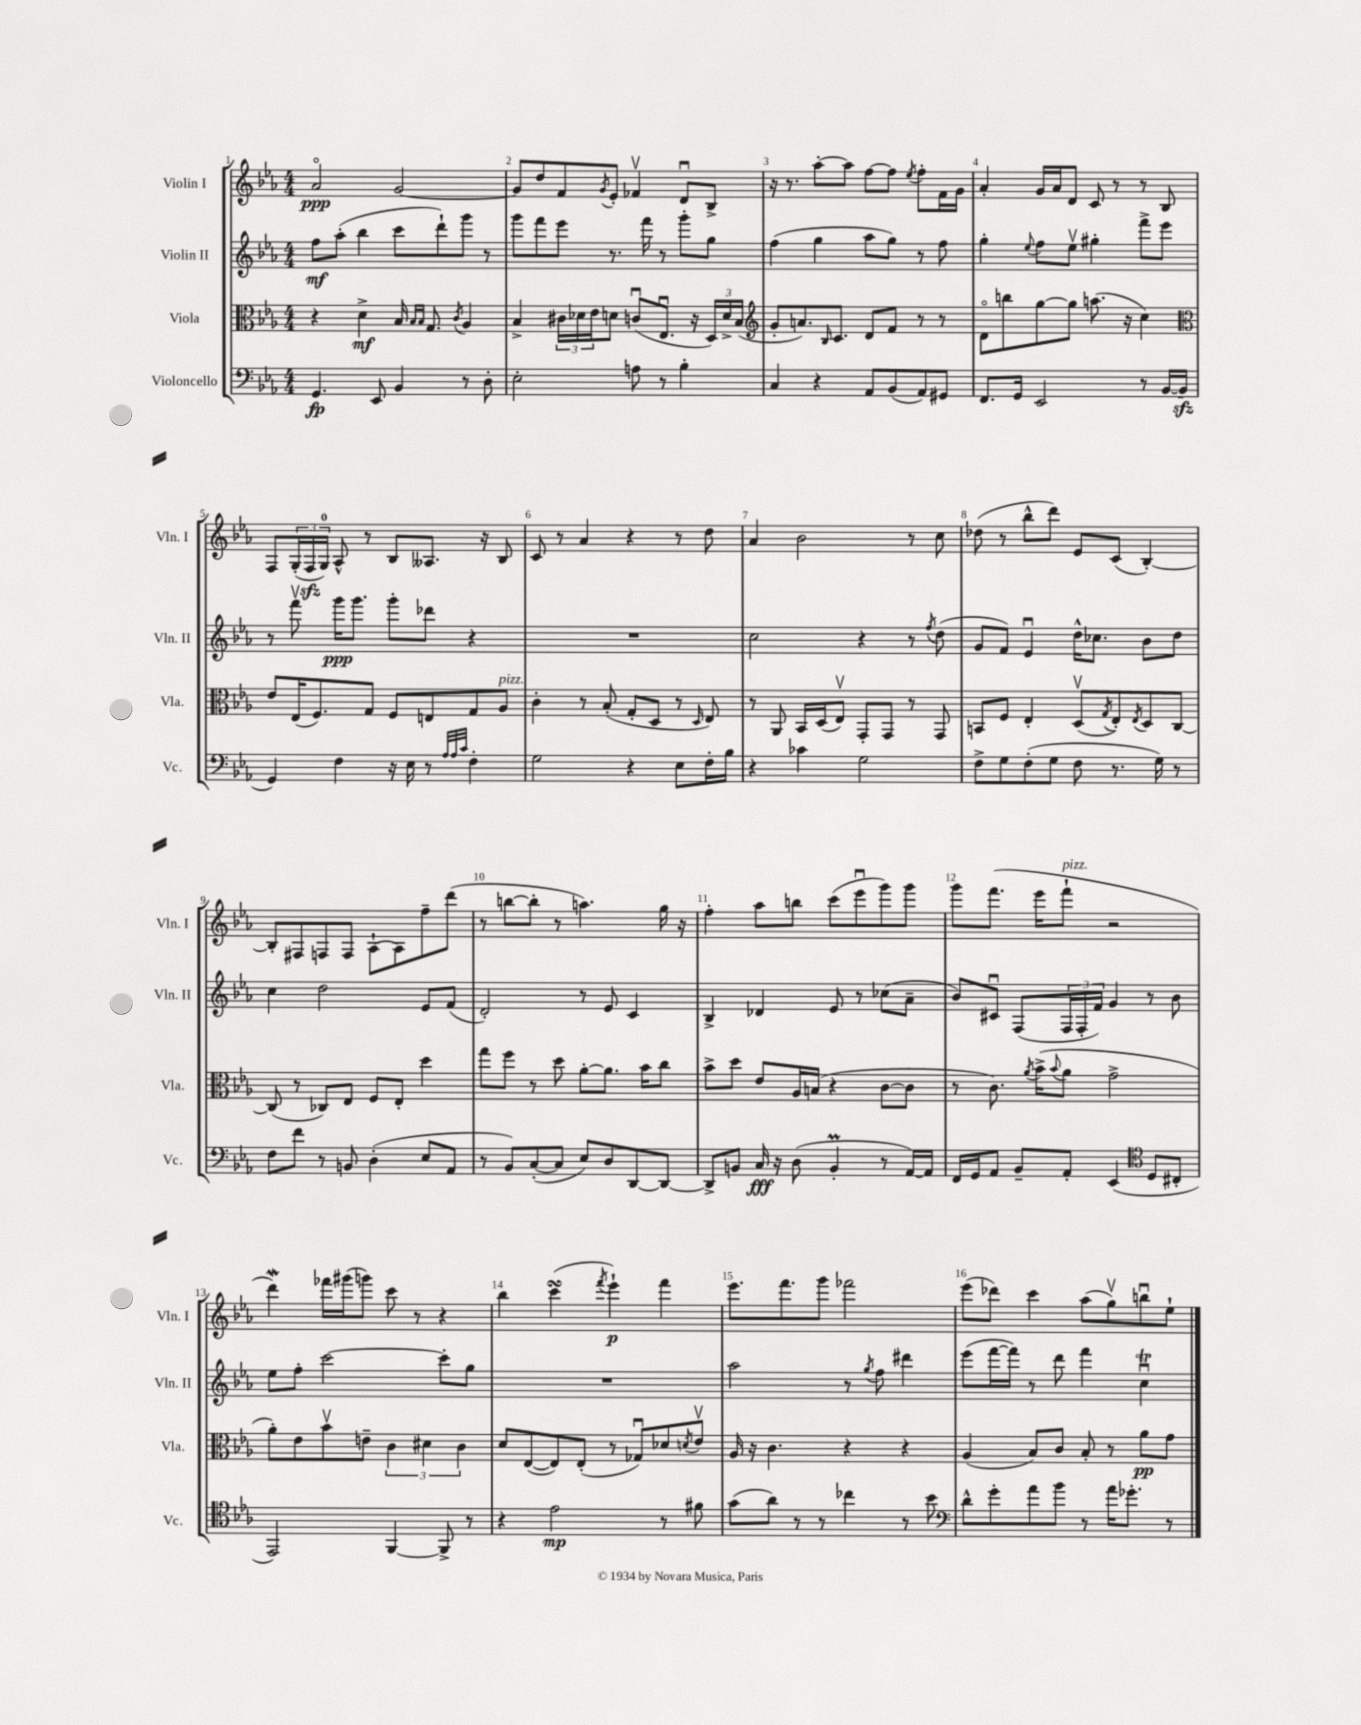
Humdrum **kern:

**kern	**kern	**kern	**kern
*staff4	*staff3	*staff2	*staff1
*clefF4	*clefC3	*clefG2	*clefG2
*k[b-e-a-]	*k[b-e-a-]	*k[b-e-a-]	*k[b-e-a-]
*M4/4	*M4/4	*M4/4	*M4/4
4.GG	4r	8ff	2a-o
.	.	(8aa-'	.
.	4d^	4bb-	.
8EE-	.	.	.
4BB-	16B-	8ccc	[2g
.	16qqB-	.	.
.	16qqB-	.	.
.	8.G	.	.
.	.	8ddd`)	.
.	8qc	.	.
8r	4A-	8ggg	.
8D'	.	8r	.
=	=	=	=
2E-'	4B-^	8ggg	8g]
.	.	8fff	8dd
.	24c#	8eee-	8f
.	24d-	.	.
.	24e-	.	.
.	.	.	8qg
.	8d	8.r	8e-'
8A	(8cu	.	4f-v
.	.	16fff	.
8r	8.E-u	8r	.
4B-'	.	8ggg'	8du
.	16r	.	.
.	24D)	8gg	8B-^
.	24d^	.	.
.	(24B-	.	.
=	=	=	=
*	*clefG2	*	*
4C	8g'	(4ff	16r
.	.	.	8.r
.	8.a)	.	.
4r	.	4gg	[8aa-'
.	16qqB-	.	.
.	8.c	.	.
.	.	.	8aa-]
8AA-	8d	8aa-	[8ff
(8BB-	8f	8gg)	8ff]
.	.	.	8qee-
8AA-)	8r	8r	8ff'
8GG#	8r	8ff	16f
.	.	.	16g
=	=	=	=
8.FF	8do	4gg'	4a-'
.	8bb	.	.
16GG	.	.	.
.	.	8qqee-	.
2EE-	[8gg	8ff	16g
.	.	.	16a-
.	8gg]	8ee-v	8d
.	(8.aa	4gg#'	8c
.	.	.	8r
.	16r	.	.
8r	4cc)	8fff^	8r
[16BB-	.	8eee-	8B-
(16BB-]	.	.	.
=	=	=	=
*	*clefC3	*	*
4GG)	8e-	8r	8F
.	(16E-	8fffv	(24G'
.	.	.	24F
.	8.F)	.	.
.	.	.	24G)
4F	.	16ggg	8A-^^
.	.	8.ggg	.
.	8G	.	8r
16r	8F	8ggg'	8B-
16E-	.	.	.
8r	8E	8ddd-	8.A--
32qqA-	.	.	.
32qqA-	.	.	.
32qqc	.	.	.
4F'	8G	4r	.
.	.	.	16r
.	8A-	.	8B-
=	=	=	=
2G	4c'	1r	8c
.	.	.	8r
.	8r	.	4a-
.	(8B-'	.	.
4r	8G'	.	4r
.	8D	.	.
8E-	8r	.	8r
.	16qqD	.	.
16F'	8E-)	.	8dd
16B-	.	.	.
=	=	=	=
4r	8r	2cc	4a-
.	8AA-	.	.
4c-	16BB-	.	2b-
.	(16D	.	.
.	8E-v)	.	.
2G	8GG'	4r	.
.	8GG	.	.
.	8r	8r	8r
.	.	8qff	.
.	8GG	(8dd	8cc
=	=	=	=
8F^	8BB	8g	(8dd-
8G	8F	8f)	8r
(8F'	4E-'	4e-u	8bb-^^
8G	.	.	8ddd)
8F	(8Dv	16dd^^	8e-
.	.	8.cc-	.
.	8qG	.	.
8.r	8E-')	.	(8c
.	8qE-	.	.
.	8D	8b-	[4B-')
16G)	.	.	.
8r	[8C	8dd	.
=	=	=	=
8F	(8C]	4cc	8B-']
8f	8r	.	8F#
8r	8C-)	2dd	8F
8BB	8E-	.	8F
(4D'	8F	.	[8A-`
.	8E-'	.	8A-]
8E-	4dd	8e-	8ff~
8AA-	.	(8f	(8ddd
=	=	=	=
8r	8gg	2d')	8r
8BB-)	8ff	.	[8bb
([8C'	8r	.	8bb']
8C]	8dd	.	8r
8E-)	[8a-'	8r	4.aa)
8D	8.a-]	8e-	.
[8DD	.	4c	.
.	16b-	.	.
8DD_	8cc	.	16gg
.	.	.	16r
=	=	=	=
8DD^]	8b-^	4B-^	4ff'
8BB	8dd	.	.
16C	8e-	4d-	8aa-
16r	.	.	.
(8D	16A-	.	8bb
.	(16B	.	.
4BB'	4r	8e-	(8ccc
.	.	8r	8eee-u
8r	[8c	(8cc-	8ggg)
[16AA-)	8c]	8a-~	8ggg
16AA-]	.	.	.
=	=	=	=
16FF	8r	8b-)	8ggg
16GG	.	.	.
8AA-	8.c)	8c#u	(8.fff
8BB-~	.	(8F	.
.	8qa-	.	.
.	(16b-^	.	16eee-
.	8qqb-	.	.
8AA-'	8a-	24F	8fff`
.	.	24F'	.
.	.	24f)	.
(4EE-	2g^	4g	2r
*clefC4	*	*	*
8D	.	8r	.
8C#'	.	8b-	.
=	=	=	=
2EE-)	8a-')	8ee-	4ddd)
.	8e-	8ff'	.
.	8b-v	[2ccc	16fff-
.	.	.	(16ggg#
.	8e~	.	8ggg)
[4FF	6c	.	8ccc
.	.	.	8r
.	6d#	.	.
8FF^]	.	8ccc']	4r
.	6c	.	.
8r	.	8gg	.
=	=	=	=
4r	8d	1r	4bb-
.	([8E-	.	.
2e-	8E-])	.	(4ccc
.	(8E-'	.	.
.	.	.	8qfff
.	8r	.	4eee-`)
.	8G-u)	.	.
8r	8d-	.	4fff
.	8qd	.	.
8f#	8e-v	.	.
=	=	=	=
(8g	16A-	2aa-	8.eee-
.	16r	.	.
8a-)	4.c	.	.
.	.	.	8.fff
8r	.	.	.
8r	.	.	8ggg
4cc-	4r	8r	2fff-
.	.	8qgg	.
.	.	8ff	.
8r	4r	4ddd#	.
8b-	.	.	.
=	=	=	=
*clefF4	*	*	*
8d^^	(4A-	(8eee-	(8eee-
8g'	.	[16fff	8ddd-)
.	.	16fff])	.
8a-	8B-)	8r	4ccc
8b-	8c	8ddd	.
8r	8B-'	4fff	(8aa-
16a-	8r	.	8ggv)
8.g-'	.	.	.
.	8a-	4ccu	8bbu
8r	8g	.	8ee-`
==	==	==	==
*-	*-	*-	*-
